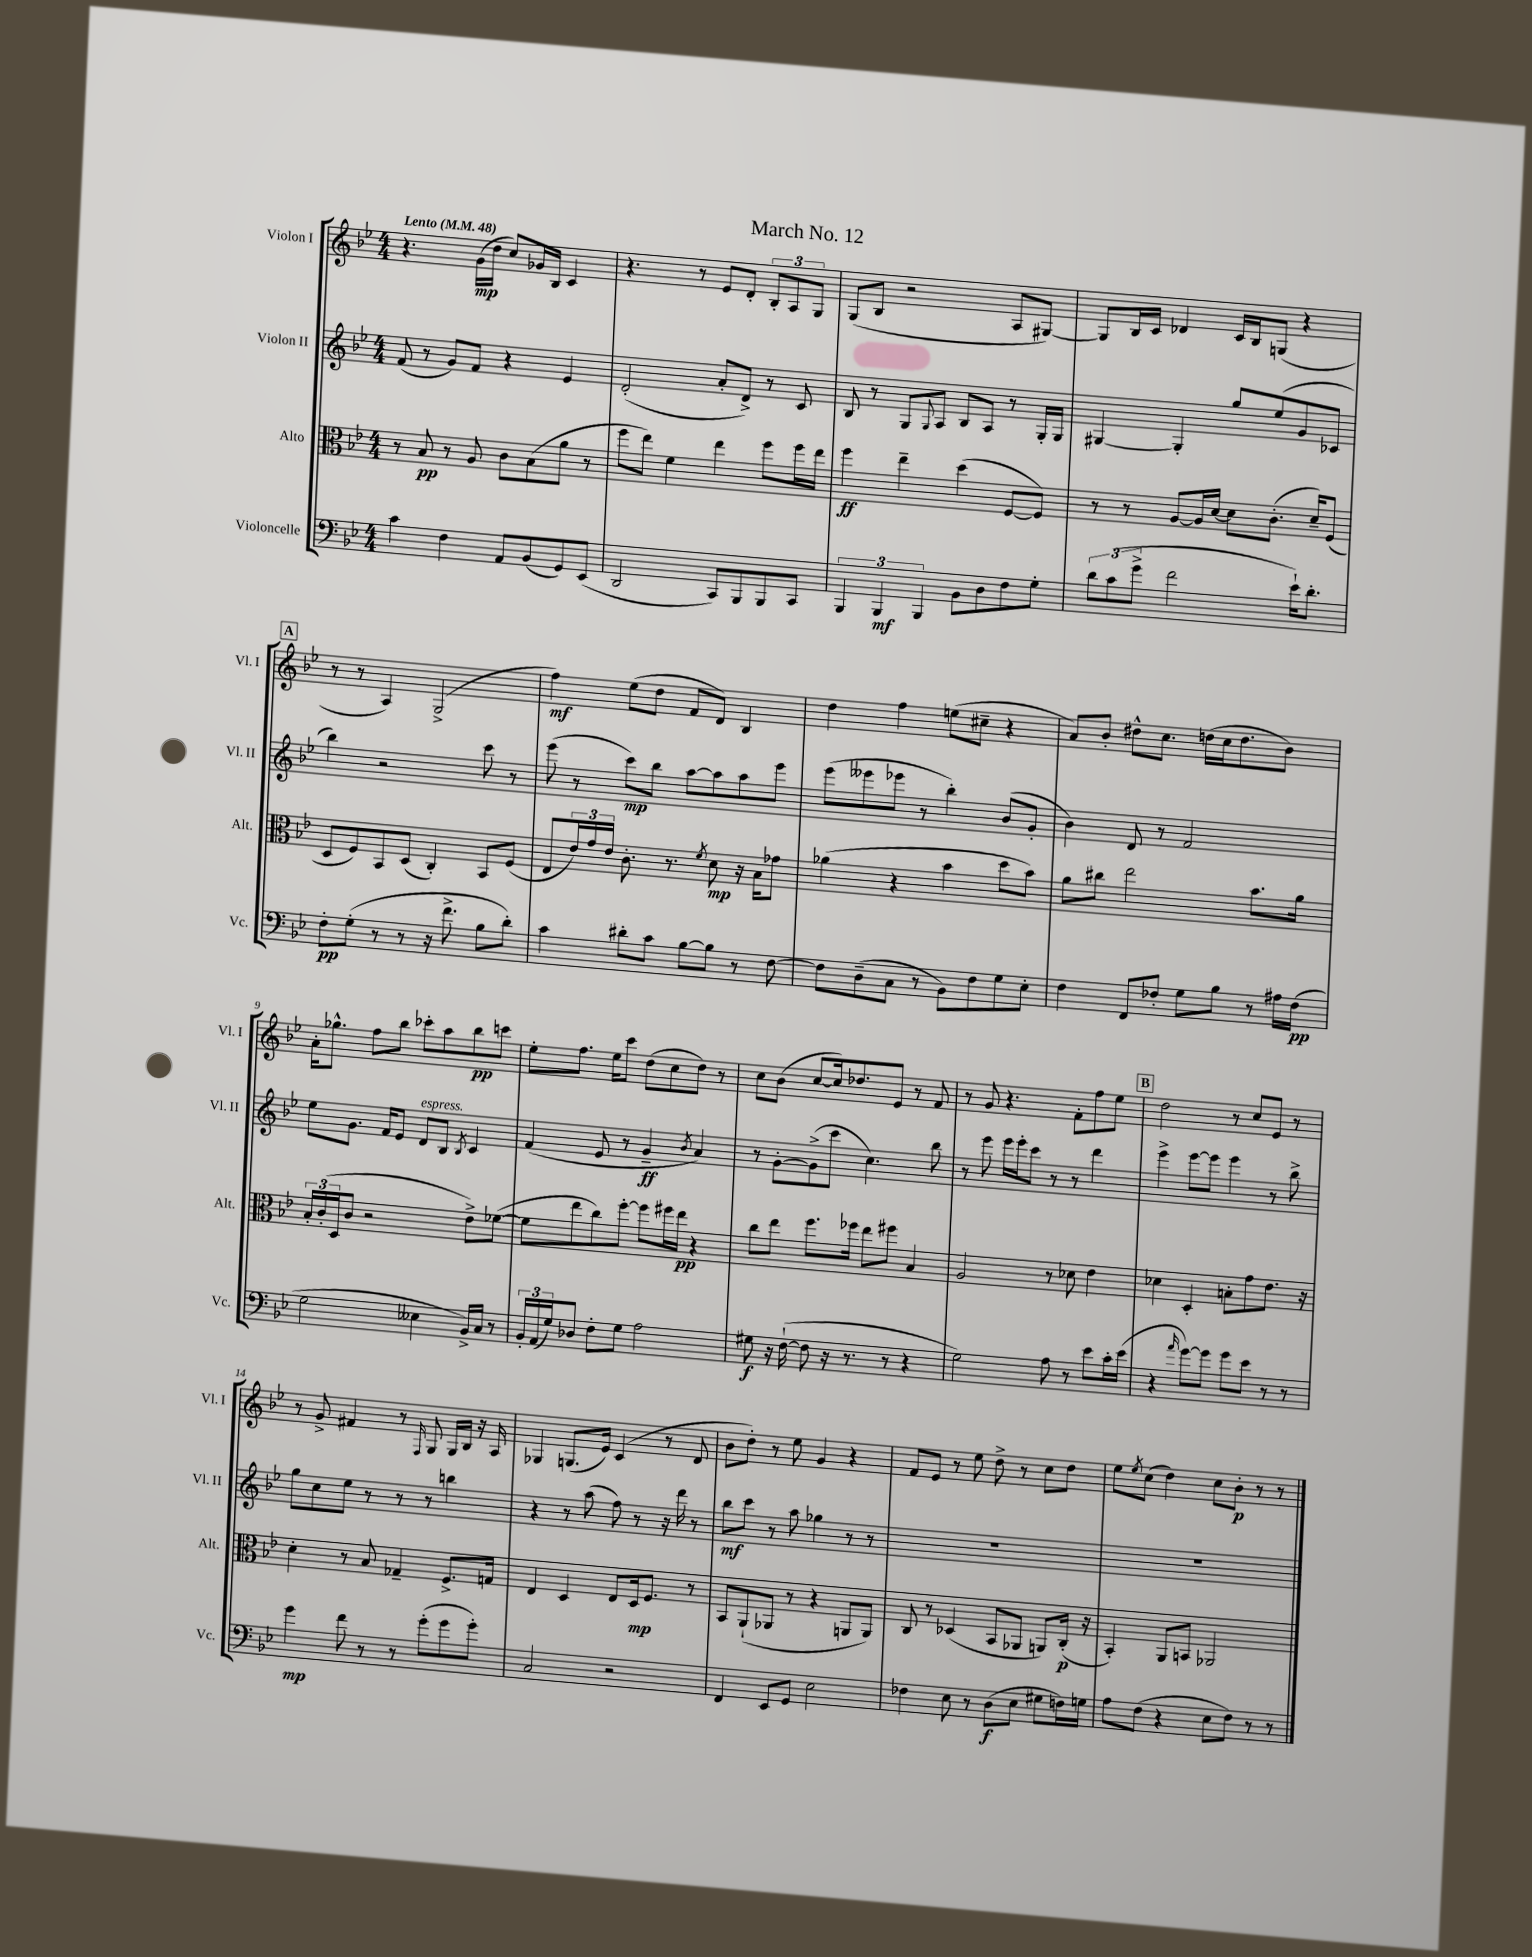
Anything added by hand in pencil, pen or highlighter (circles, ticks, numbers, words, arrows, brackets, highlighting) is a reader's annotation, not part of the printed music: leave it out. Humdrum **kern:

**kern	**dynam	**kern	**dynam	**kern	**dynam	**kern	**dynam
*part4	*part4	*part3	*part3	*part2	*part2	*part1	*part1
*staff4	*staff4	*staff3	*staff3	*staff2	*staff2	*staff1	*staff1
*I"Violoncelle	*	*I"Alto	*	*I"Violon II	*	*I"Violon I	*
*I'Vc.	*	*I'Alt.	*	*I'Vl. II	*	*I'Vl. I	*
*clefF4	*	*clefC3	*	*clefG2	*	*clefG2	*
*k[b-e-]	*	*k[b-e-]	*	*k[b-e-]	*	*k[b-e-]	*
*M4/4	*	*M4/4	*	*M4/4	*	*M4/4	*
*MM48	*	*MM48	*	*MM48	*	*MM48	*
=1	=1	=1	=1	=1	=1	=1	=1
!	!	!	!	!	!	!LO:TX:a:B:t=Lento	!
4c\	.	8r	.	(8f/	.	4.r	.
.	.	8B-/	pp	8r	.	.	.
4F\	.	8r	.	8g/L)	.	.	.
.	.	8A/	.	8f/J	.	(16g\LL	mp
.	.	.	.	.	.	16dd\JJ	.
8AA/L	.	8c\L	.	4r	.	8cc/L)	.
(8BB-/	.	(8B-\	.	.	.	16g-X/L	.
.	.	.	.	.	.	16B-/JJ	.
8GG/)	.	8a\J	.	4e-/	.	4c/	.
(8EE-/J	.	8r	.	.	.	.	.
=2	=2	=2	=2	=2	=2	=2	=2
2DD/	.	8ff\L	.	(2d'/	.	4.r	.
.	.	8ee-\J)	.	.	.	.	.
.	.	4f\	.	.	.	.	.
.	.	.	.	.	.	8r	.
8CC/L)	.	4ee-\	.	8a'/L	.	8e-/L	.
8BBB-/	.	.	.	8d^/J)	.	8d'/J	.
8BBB-/	.	8ff\L	.	8r	.	12B-'/L	.
.	.	.	.	.	.	12A/	.
8CC/J	.	16ff\L	.	8c/	.	.	.
.	.	.	.	.	.	12G/J	.
.	.	16ee-\JJ	.	.	.	.	.
=3	=3	=3	=3	=3	=3	=3	=3
6BBB-/	.	4ff\	ff	8B-/	.	(8G/L	.
.	.	.	.	8r	.	8B-/J	.
6BBB-/	mf	.	.	.	.	.	.
.	.	4ee-~\	.	8G/L	.	2r	.
6BBB-/	.	.	.	.	.	.	.
.	.	.	.	8qqG/	.	.	.
.	.	.	.	8A/J	.	.	.
8BB-\L	.	(4dd\	.	8B-/L	.	.	.
8D\	.	.	.	8A/J	.	.	.
8F\	.	[8F/L	.	8r	.	8A/L	.
8G'\J	.	8F/J])	.	16G'/LL	.	[8G#X/J)	.
.	.	.	.	16G/JJ	.	.	.
=4	=4	=4	=4	=4	=4	=4	=4
12d\L	.	8r	.	[4G#X/	.	8G#/L]	.
(12c\	.	.	.	.	.	.	.
.	.	8r	.	.	.	16B-/L	.
12g^\J	.	.	.	.	.	.	.
.	.	.	.	.	.	16c/JJ	.
2f\	.	[8A/L	.	4G#'/]	.	4d-X/	.
.	.	16A/L]	.	.	.	.	.
.	.	[16d/JJ	.	.	.	.	.
.	.	8d\L]	.	8gg/L	.	16c/LL	.
.	.	.	.	.	.	16B-/J	.
.	.	(8.c'\J	.	(8ee-/	.	(8Gn/J	.
16e-`\KL)	.	.	.	8g/	.	4r	.
8.d'\J	.	16d~/KL)	.	.	.	.	.
.	.	(8F/J	.	8c-X/J	.	.	.
!!LO:LB:g=z
!!LO:REH:place=s1:t=A
=5	=5	=5	=5	=5	=5	=5	=5
8F'\L	pp	8D/L	.	4bb-\)	.	8r	.
(8G'\J	.	8F/)	.	.	.	8r	.
8r	.	8BB-/	.	2r	.	4A/)	.
8r	.	(8D/J	.	.	.	.	.
16r	.	4C'/)	.	.	.	(2G^/	.
8.f^\	.	.	.	.	.	.	.
8B-\L	.	8BB-/L	.	8ccc\	.	.	.
8d'\J)	.	(8F/J	.	8r	.	.	.
=6	=6	=6	=6	=6	=6	=6	=6
4c\	.	8E-/L	.	(8eee-\	.	4ff\)	mf
.	.	24e-/L)	.	8r	.	.	.
.	.	24g/	.	.	.	.	.
.	.	24e-/JJ	.	.	.	.	.
8d#X'\L	.	8.c'\	.	8ccc\L)	mp	(8ee-\L	.
8c\J	.	.	.	8bb-\J	.	8dd\J	.
.	.	8.r	.	.	.	.	.
[8B-\L	.	.	.	[8aa\L	.	8f/L	.
.	.	8qf/	.	.	.	.	.
8B-\J]	.	8d\	mp	8aa\]	.	8d/J)	.
8r	.	16r	.	8aa\	.	4B-/	.
.	.	16B-\KL	.	.	.	.	.
[8F\	.	8g-X\J	.	8eee-\J	.	.	.
=7	=7	=7	=7	=7	=7	=7	=7
8F\L]	.	(4a-X\	.	(8eee-\L	.	4dd\	.
(8D~\	.	.	.	8eee--X\	.	.	.
8C\J	.	4r	.	8eee-X\J	.	4ff\	.
8r	.	.	.	8r	.	.	.
8BB-\L)	.	4b-\	.	4bb-'\)	.	(8een\L	.
8F\	.	.	.	.	.	8cc#X~\J	.
8G\	.	8dd\L	.	(8b-/L	.	4r	.
8E-'\J	.	8b-\J)	.	8g'/J	.	.	.
=8	=8	=8	=8	=8	=8	=8	=8
4F\	.	8a\L	.	4b-\)	.	8a/L)	.
.	.	8cc#X\J	.	.	.	8b-'/J	.
8FF/L	.	2ee-\	.	8d/	.	8dd#X^^\L	.
8F-X'/J	.	.	.	8r	.	8.cc\J	.
8G\L	.	.	.	2f/	.	.	.
.	.	.	.	.	.	(16ddn\LL	.
8B-\J	.	.	.	.	.	16cc\J	.
.	.	.	.	.	.	8.dd\	.
8r	.	8.b-\L	.	.	.	.	.
16A#X\LL	.	.	.	.	.	8b-\J)	.
(16F-\JJ	pp	16a\Jk	.	.	.	.	.
!!LO:LB:g=z
=9	=9	=9	=9	=9	=9	=9	=9
2G\	.	24B-'/LL	.	8ee-\L	.	16a'\KL	.
.	.	(24c'/	.	.	.	.	.
.	.	.	.	.	.	8.gg-X^^\J	.
.	.	24D/J	.	.	.	.	.
.	.	8c/J	.	8.g\J	.	.	.
.	.	2r	.	.	.	8ff\L	.
.	.	.	.	16f/KL	.	.	.
.	.	.	.	8e-/J	.	8bb-\J	.
!	!	!	!	!LO:TX:a:i:t=espress.	!	!	!
4E--X\	.	.	.	8d/L	.	8ccc-X'\L	.
.	.	.	.	8B-/J	.	8aa\	.
.	.	.	.	8qB-/	.	.	.
16BB-^/LL)	.	8e-^\L)	.	4c/	.	8bb-\	pp
16C/JJ	.	.	.	.	.	.	.
8r	.	([8f-X\J	.	.	.	8cccn\J	.
=10	=10	=10	=10	=10	=10	=10	=10
24BB-'/LL	.	8f-\L]	.	(4f/	.	8ee-'\L	.
(24AA/	.	.	.	.	.	.	.
24G/J)	.	.	.	.	.	.	.
8D-X/J	.	8ee-\	.	.	.	8.ff\J	.
8F'\L	.	8cc\)	.	8e-/	.	.	.
.	.	.	.	.	.	16ee-\KL	.
8G\J	.	[8ff'\J	.	8r	.	8ccc\J	.
2A\	.	8ff\L]	.	4g~/	ff	(8dd\L	.
.	.	16ff#X\L	.	.	.	8cc\	.
.	.	16ee-\JJ	pp	.	.	.	.
.	.	.	.	8qb-/	.	.	.
.	.	4r	.	4a/)	.	8dd\J)	.
.	.	.	.	.	.	8r	.
=11	=11	=11	=11	=11	=11	=11	=11
8G#X\	f	8cc\L	.	8r	.	8cc\L	.
16r	.	8ee-\J	.	[8g'\L	.	(8b-\J	.
([16F`\	.	.	.	.	.	.	.
8F\]	.	8.ff\L	.	(8g^\]	.	[8cc/L	.
16r	.	.	.	8ccc\J	.	16cc/k])	.
8.r	.	16ff-X\Jk	.	.	.	8.dd-X/	.
.	.	8ee-\L	.	4.cc\)	.	.	.
8r	.	8ff#X\J	.	.	.	8e-/J	.
4r	.	4B-/	.	.	.	8r	.
.	.	.	.	8bb-\	.	8f/	.
=12	=12	=12	=12	=12	=12	=12	=12
2G\)	.	2A/	.	8r	.	8r	.
.	.	.	.	8eee-\	.	8g/	.
.	.	.	.	16eee-\LL	.	4.r	.
.	.	.	.	16eee-'\J	.	.	.
.	.	.	.	8ccc\J	.	.	.
8A\	.	8r	.	8r	.	.	.
8r	.	8d-X\	.	8r	.	8f'\L	.
8e-\L	.	4e-\	.	4ddd\	.	8ff\	.
16c'\L	.	.	.	.	.	8ee-\J	.
(16e-\JJ	.	.	.	.	.	.	.
!!LO:REH:place=s1:t=B
=13	=13	=13	=13	=13	=13	=13	=13
4r	.	4d-X\	.	4eee-^\	.	2dd\	.
16qqa/	.	.	.	.	.	.	.
[8g\L)	.	4D'/	.	[8eee-\L	.	.	.
8g\J]	.	.	.	8eee-\J]	.	.	.
8g\L	.	8Bn'\L	.	4eee-\	.	8r	.
8e-\J	.	8g\	.	.	.	8cc/L	.
8r	.	8.e-\J	.	8r	.	8e-/J	.
8r	.	.	.	8bb-^\	.	8r	.
.	.	16r	.	.	.	.	.
!!LO:LB:g=z
=14	=14	=14	=14	=14	=14	=14	=14
4g\	mp	4d'\	.	8gg\L	.	8r	.
.	.	.	.	8cc\	.	8g^/	.
8f\	.	8r	.	8ee-\J	.	4f#X/	.
8r	.	8B-/	.	8r	.	.	.
8r	.	4G-X~/	.	8r	.	8r	.
.	.	.	.	.	.	16qqF/	.
(8g'\L	.	.	.	8r	.	8G/	.
8g\	.	8.F^/L	.	4bbn\	.	16G/LL	.
.	.	.	.	.	.	16B-/JJ	.
8g'\J)	.	.	.	.	.	16r	.
.	.	16Gn/Jk	.	.	.	16A/	.
=15	=15	=15	=15	=15	=15	=15	=15
2C/	.	4E-/	.	4r	.	4G-X/	.
.	.	4D/	.	8r	.	(8.Gn/L	.
.	.	.	.	(8aa\	.	.	.
.	.	.	.	.	.	16e-/Jk)	.
2r	.	8E-/L	.	8ff\)	.	(4c/	.
.	.	16D/k	mp	8r	.	.	.
.	.	8.F/J	.	.	.	.	.
.	.	.	.	16r	.	8r	.
.	.	.	.	16ddd\	.	.	.
.	.	8r	.	8r	.	8d/	.
=16	=16	=16	=16	=16	=16	=16	=16
4FF/	.	8BB-/L	.	8bb-\L	mf	8b-\L	.
.	.	(8AA`/	.	8ccc\J	.	8dd'\J)	.
8EE-/L	.	8AA-X/J	.	8r	.	8r	.
8GG/J	.	8r	.	8aa\	.	8ee-\	.
2E-\	.	4r	.	4gg-X\	.	4g/	.
.	.	8AAn/L	.	8r	.	4r	.
.	.	8AA/J)	.	8r	.	.	.
=17	=17	=17	=17	=17	=17	=17	=17
4F-X\	.	8C/	.	1r	.	8f/L	.
.	.	8r	.	.	.	8e-/J	.
8E-\	.	(4D-X/	.	.	.	8r	.
8r	.	.	.	.	.	8ee-\	.
(8D\L	f	8BB-/L	.	.	.	8dd^\	.
8E-\J	.	8AA-X/J	.	.	.	8r	.
8G#X\L	.	8AAn/L)	.	.	.	8cc\L	.
16Fn\L)	.	(16C'/Jk	p	.	.	8dd\J	.
16Gn\JJ	.	16r	.	.	.	.	.
=18	=18	=18	=18	=18	=18	=18	=18
8A\L	.	4BB-'/)	.	1r	.	8ee-\L	.
.	.	.	.	.	.	8qee-/	.
(8F\J	.	.	.	.	.	(8cc\J	.
4r	.	8AA/L	.	.	.	4dd\)	.
.	.	8BBn/J	.	.	.	.	.
8E-\L	.	2AA-X/	.	.	.	8cc\L	.
8F\J)	.	.	.	.	.	8b-'\J	p
8r	.	.	.	.	.	8r	.
8r	.	.	.	.	.	8r	.
==	==	==	==	==	==	==	==
*-	*-	*-	*-	*-	*-	*-	*-
